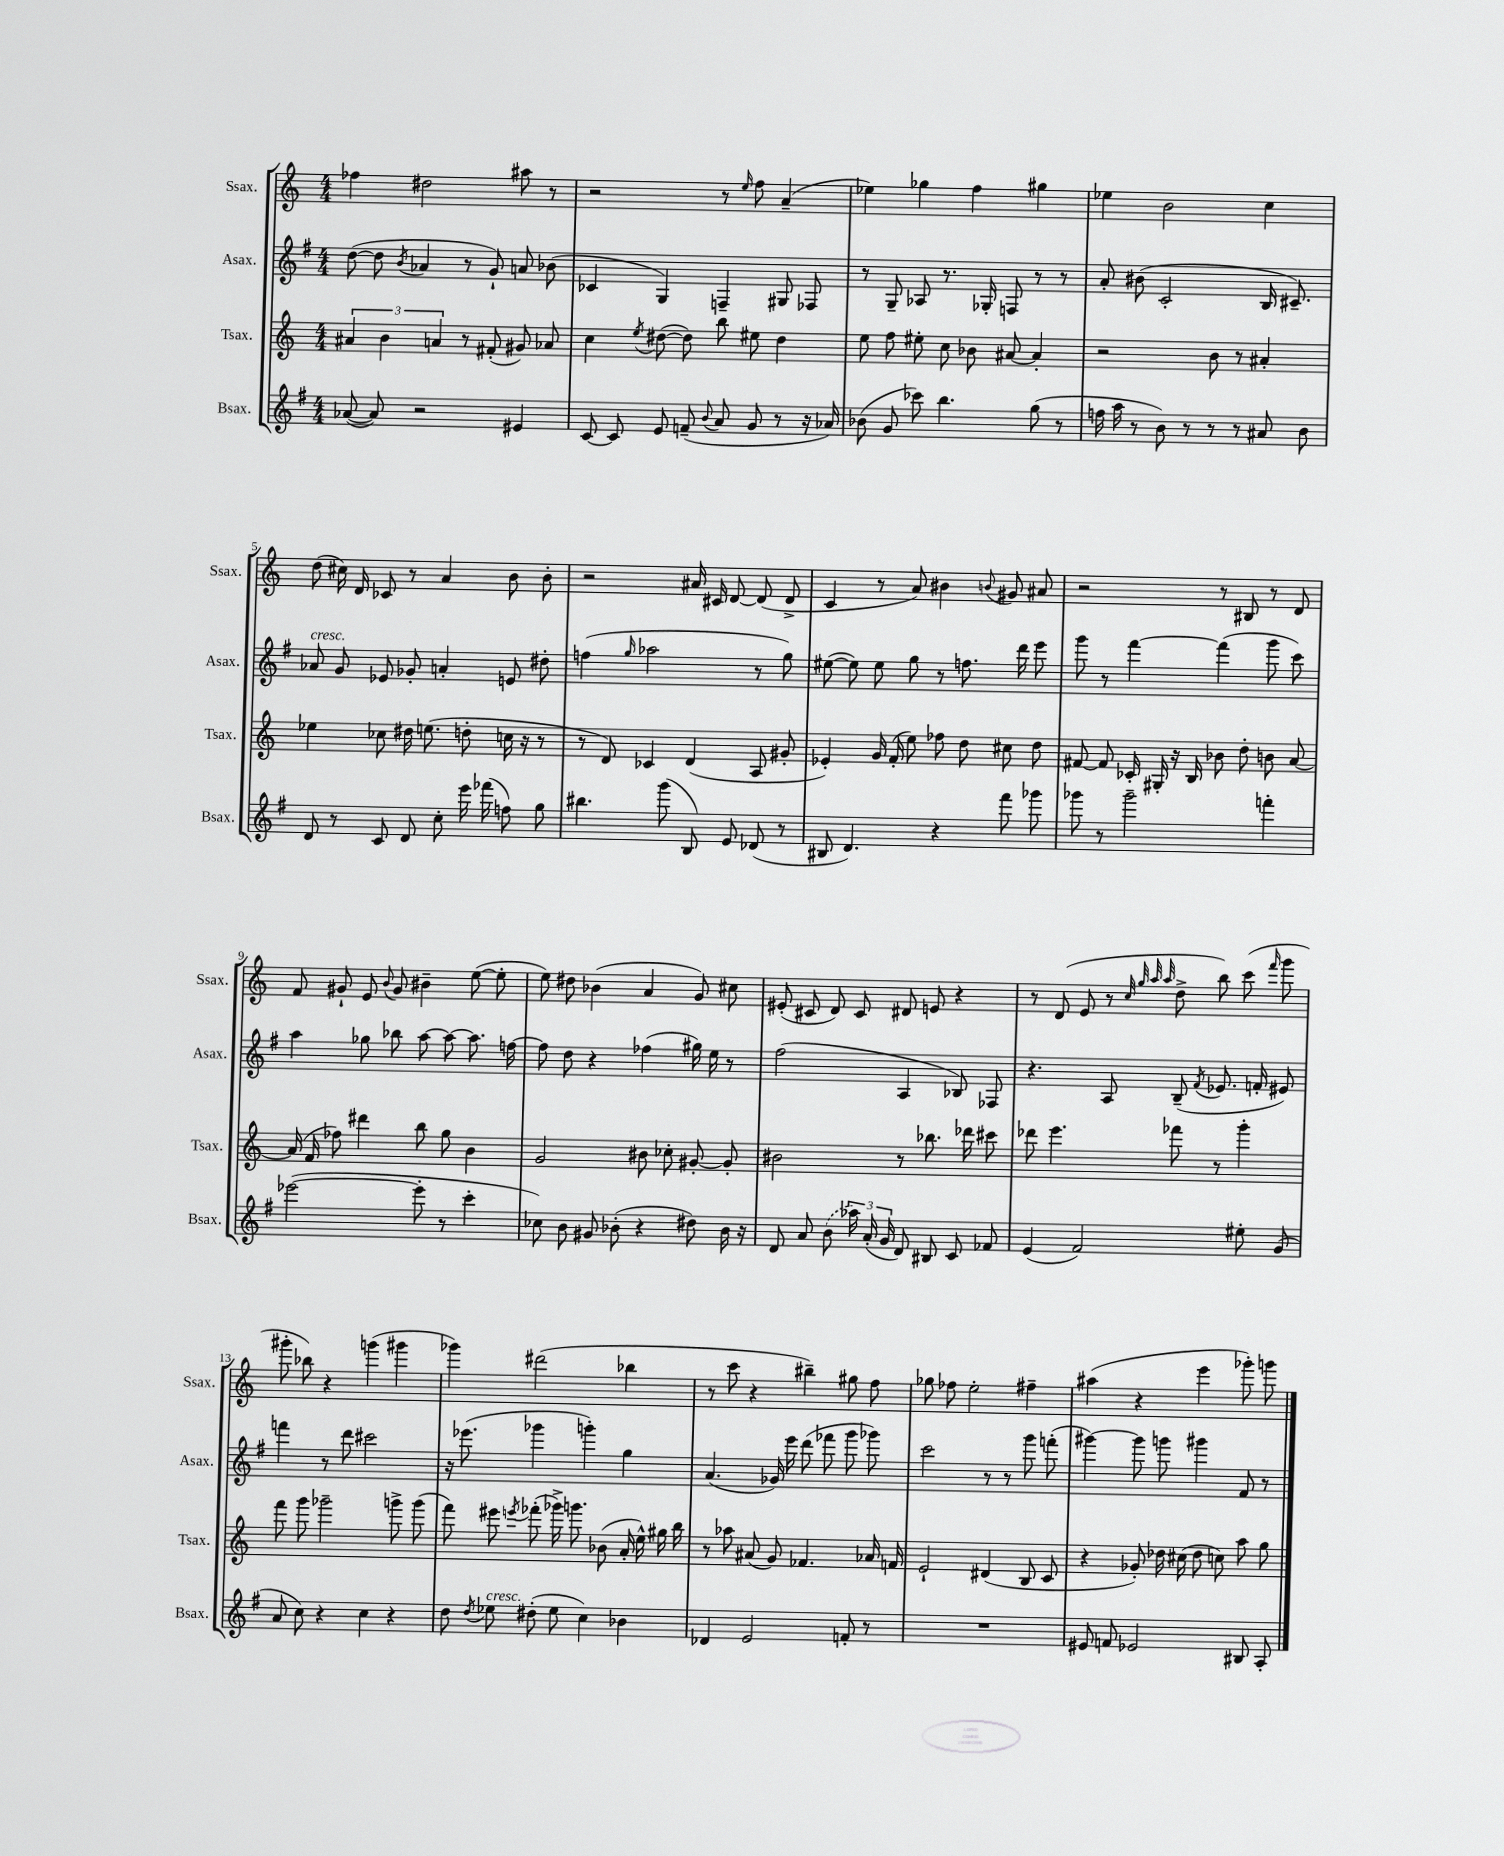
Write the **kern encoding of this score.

**kern	**kern	**kern	**kern
*staff4	*staff3	*staff2	*staff1
*clefG2	*clefG2	*clefG2	*clefG2
*k[f#]	*k[]	*k[f#]	*k[]
*M4/4	*M4/4	*M4/4	*M4/4
([8a-	6a#	([8dd	4ff-
8a-])	.	8dd]	.
.	6b	.	.
.	.	8qb	.
2r	.	4a-	2dd#
.	6a	.	.
.	8r	8r	.
.	(8f#'	8g`)	.
4e#	8g#)	8a	8aa#
.	8a-	(8b-	8r
=	=	=	=
[8c	4cc	4c-	2r
8c]	.	.	.
.	8qee	.	.
8e	([8dd#	4G)	.
(8f~	8dd#])	.	.
8qqb	.	.	.
8a	8bb	4F~	8r
.	.	.	16qqee
8g	8ee#	.	8ff
8r	4dd#	8G#	(4a~
16r	.	8F-	.
16a-)	.	.	.
=	=	=	=
(8b-	8ee	8r	4ee-)
8g	8ff	8G~	.
8ccc-)	8ee#'	8A-	4gg-
4.bb	8cc	8.r	.
.	8b-	.	4ff
.	.	16G-'	.
.	[8a#	8F	.
(8gg	4a#']	8r	4gg#
8r	.	8r	.
=	=	=	=
16ff	2r	8a'	4ee-
16aa	.	.	.
8r	.	(8b#	.
8b)	.	2c'	2b
8r	.	.	.
8r	8b	.	.
8r	8r	.	.
8a#	4a#'	16B	4cc
.	.	8.c#~)	.
8b	.	.	.
=	=	=	=
8d	4ee-	8a-	(8dd
8r	.	8g	16cc#)
.	.	.	16d
8c	8cc-	8e-	8c-
8d	16dd#	8g-'	8r
.	(8.ee	.	.
8cc'	.	4a'	4a
16eee	8dd'	.	.
(16fff-	.	.	.
8ff)	16cc	8e	8b
.	16r	.	.
8gg	8r	8dd#'	8b'
=	=	=	=
4.bb#	8r	(4ff	2r
.	8d)	.	.
.	.	16qqgg	.
.	4c-	2aa-	.
(8ggg	.	.	.
8B)	(4d	.	16a#
.	.	.	16c#
8e	.	.	[8d
(8d-	8A	8r	(8d]
8r	8g#'	8gg)	8d^
=	=	=	=
8B#	4e-')	([8ee#	4c
4.d)	.	8ee#])	.
.	16g	8ee#	8r
.	(16f'	.	.
.	8ee)	8gg	8a)
4r	8ff-	8r	4b#
.	8dd	8.ff	.
.	.	.	8qqb
8fff#	8cc#	.	8g#
.	.	16ddd	.
8ggg-	8dd	8eee	8a#
=	=	=	=
8ggg-	[8f#	8ggg	2r
8r	8f#]	8r	.
2ggg-~	16c-'	[4fff#	.
.	16G#'	.	.
.	16r	.	.
.	16B	.	.
.	8b-	(4fff#]	8r
.	8dd'	.	8B#
4fff'	8b	8ggg	8r
.	[8a	8ccc)	8d
=	=	=	=
([2eee-	(16a]	4aa	8f
.	16f	.	.
.	8ff-)	.	8g#`
.	4ddd#	8gg-	8e
.	.	.	8qqb
.	.	8bb-	8g#
8eee-']	8bb	[8aa	4b#~
8r	8gg	8aa_	.
4ccc'	4b	8.aa]	([8ee
.	.	.	8ee']
.	.	[16ff	.
=	=	=	=
8cc-)	2g	8ff]	8ee)
8b	.	8dd	8dd#
8g#	.	4r	(4b-
(8b-'	.	.	.
4r	8b#	(4ff-	4a
.	8cc-'	.	.
8dd#)	[8g#'	16gg#)	8g)
.	.	16ee	.
16b-	8g#']	8r	8cc#
16r	.	.	.
=	=	=	=
8d	2b#	(2ff#	(8e#'
8a	.	.	8c#
(8b	.	.	8d)
24aa-)	.	.	8c#
(24a'	.	.	.
24g	.	.	.
8d)	8r	4A	8d#
8B#	8.bb-	.	8e
8c	.	8B-)	4r
.	16ddd-	.	.
8f-	8ccc#	8F-	.
=	=	=	=
(4e	8ddd-	4.r	8r
.	4.eee	.	(8d
2f#)	.	.	8e
.	.	8A	8r
.	.	.	32qqcc
.	.	.	32qqgg
.	.	.	32qqaa
.	.	.	32qqaa
.	8fff-	(8B~	8dd^
.	.	8qf#	.
.	8r	8.e-	8bb)
8ee#'	4ggg'	.	(8ccc
.	.	16f'	.
.	.	.	16qqfff
(8g	.	8e#)	8ggg
=	=	=	=
8a	8fff	4fff	8ggg#'
8cc)	8ggg	.	8bb-)
4r	2ggg-~	8r	4r
.	.	8ddd	.
4cc	.	2ccc#	(4ggg
4r	8ggg^	.	4ggg#
.	(8ggg	.	.
=	=	=	=
8dd	8fff)	16r	4ggg-)
.	.	(8.eee-	.
8qdd	.	.	.
8ee-	8eee#	.	.
.	8qeee	.	.
(8dd#'	(8fff-'	4ggg-	(2ddd#
8ee-	16ggg-^)	.	.
.	8.ggg	.	.
4cc)	.	4ggg')	.
.	(8b-	.	.
4b-	16a'	4gg	4bb-
.	16ee^^)	.	.
.	16gg#	.	.
.	16bb	.	.
=	=	=	=
4d-	8r	(4.a	8r
.	8aa-	.	8ccc
2e	(8a#	.	4r
.	8g)	16g-)	.
.	.	16eee	.
.	4.f-	(8ddd	4bb#~)
.	.	8fff-	.
8f'	.	8ggg	8gg#
8r	16a-	8ggg-)	8ff
.	16f	.	.
=	=	=	=
1r	2e`	2ccc	8gg-
.	.	.	8ff-
.	.	.	2ee'
.	(4d#	8r	.
.	.	8r	.
.	8B	8ggg	4ff#~
.	8c	(8fff'	.
=	=	=	=
8e#	4r	[4ggg#)	(4aa#
8f	.	.	.
2e-	8g-')	8ggg#]	4r
.	16dd-	8ggg	.
.	(16cc#	.	.
.	8dd-	4ggg#	4eee
.	8cc)	.	.
8B#	8aa	8f#	8ggg-')
8A'	8gg	8r	8ggg
==	==	==	==
*-	*-	*-	*-
